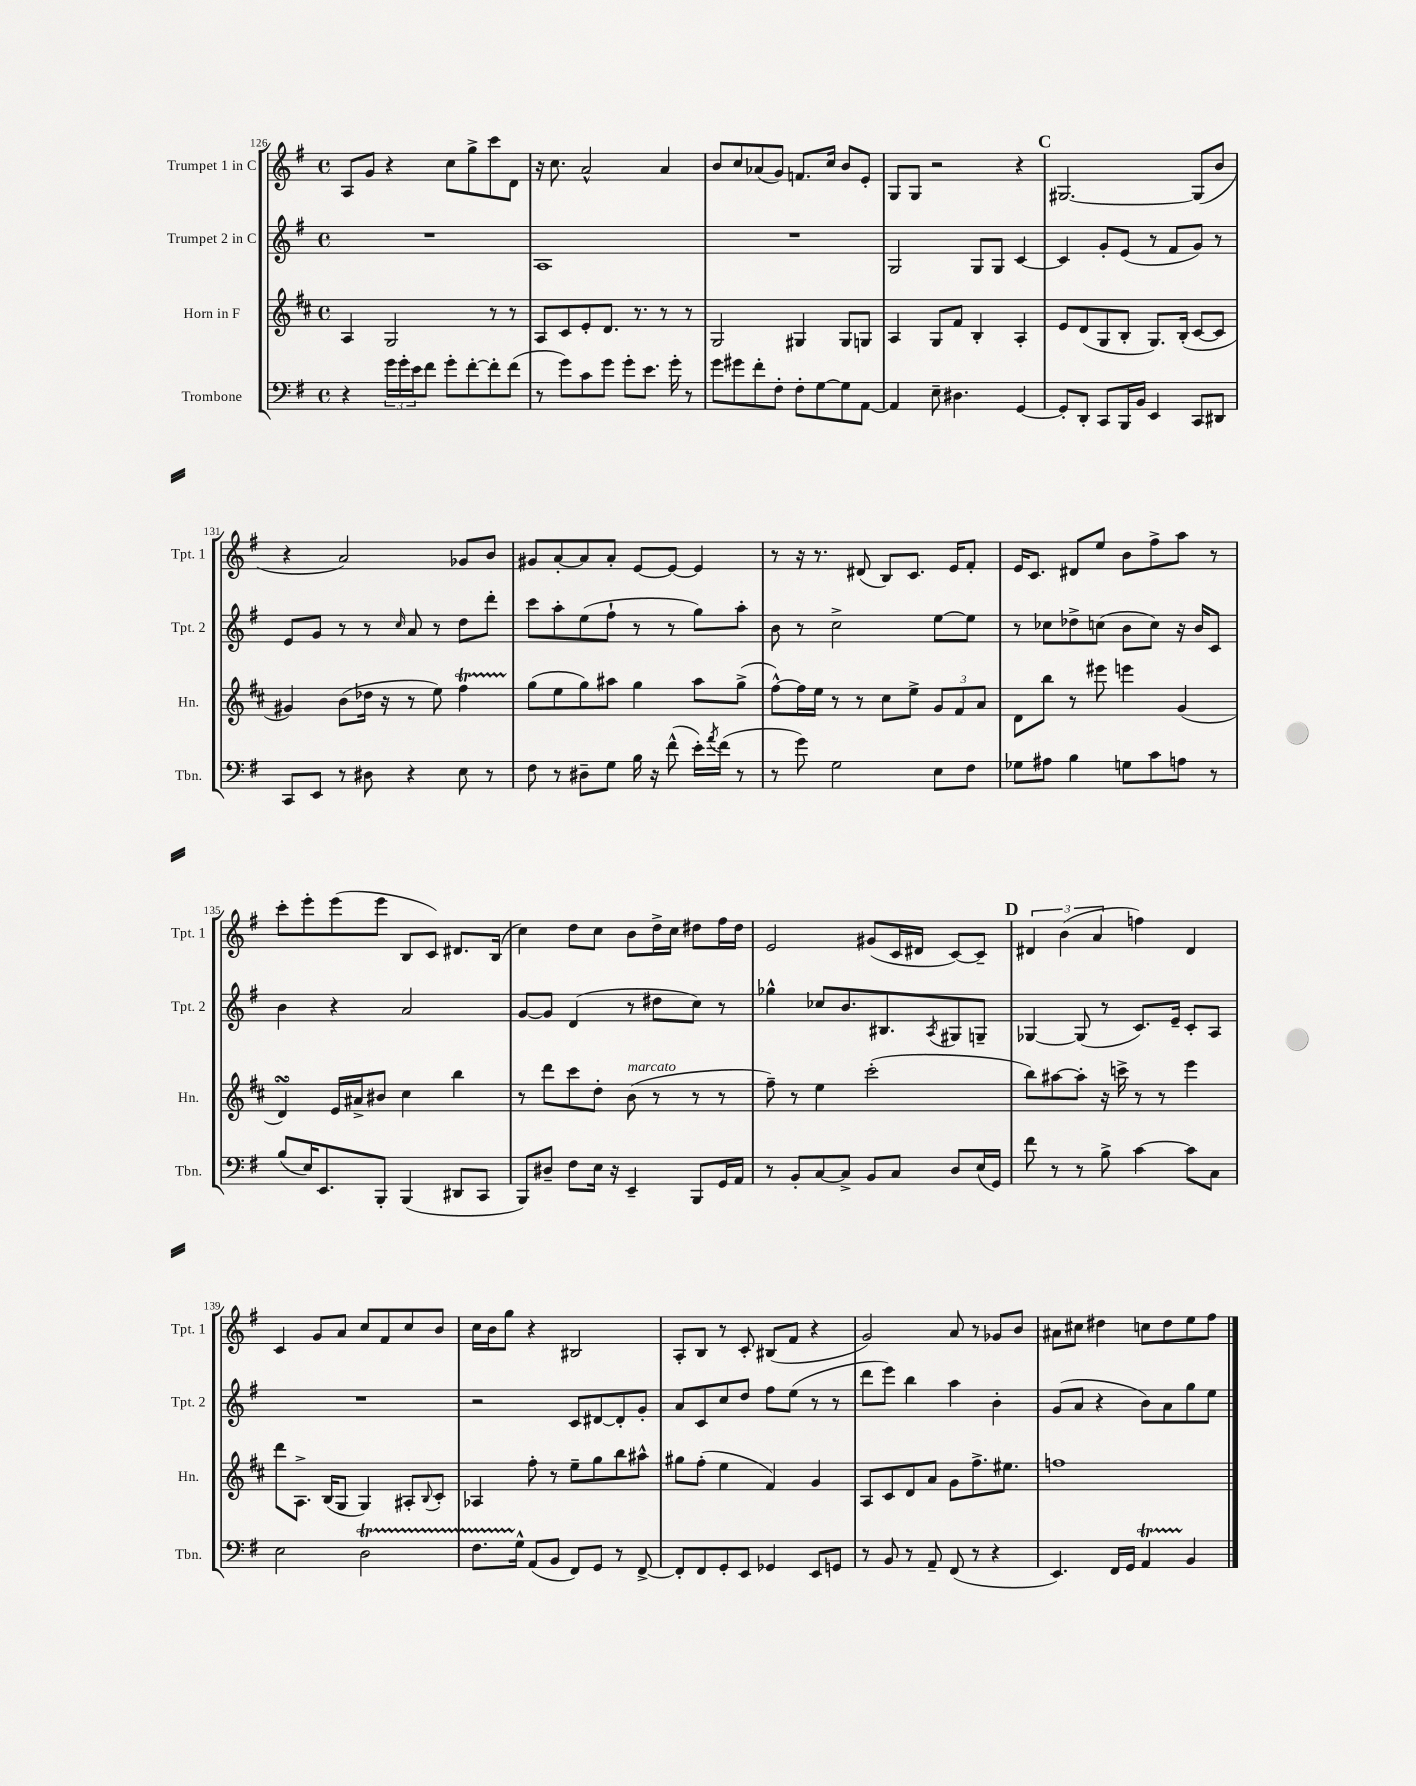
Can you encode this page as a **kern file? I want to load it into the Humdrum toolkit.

**kern	**kern	**kern	**kern
*staff4	*staff3	*staff2	*staff1
*clefF4	*clefG2	*clefG2	*clefG2
*k[f#]	*k[f#c#]	*k[f#]	*k[f#]
*M4/4	*M4/4	*M4/4	*M4/4
*met(c)	*met(c)	*met(c)	*met(c)
4r	4A	1r	8A
.	.	.	8g
24g	2G	.	4r
24g'	.	.	.
24e	.	.	.
8f#	.	.	.
8g'	.	.	8cc
[8f#'	.	.	8gg^
8f#']	8r	.	8ccc
(8f#	8r	.	8d
=	=	=	=
8r	8A	1A	16r
.	.	.	8.cc
8g)	8c#	.	.
8c	8e'	.	2a^^
8g	8.d	.	.
8g'	.	.	.
.	8.r	.	.
8.e	.	.	.
.	8r	.	4a
16g'	.	.	.
8r	8r	.	.
=	=	=	=
8g	2G	1r	8b
8g#	.	.	8cc
8f#'	.	.	(8a-
8F#'	.	.	8g)
8F#'	4G#	.	8.f
[8G	.	.	.
.	.	.	16cc
8G]	8G#	.	8b
[8AA	8G	.	8e'
=	=	=	=
4AA]	4A	2G	8G
.	.	.	8G
8E~	8G	.	2r
4.D#	8f#	.	.
.	4B'	8G	.
.	.	8G	.
[4GG	4A'	[4c	4r
=	=	=	=
8GG']	8e	4c]	[2.G#
8DD'	(8d	.	.
8CC	8G	8g'	.
16BBB	8B'	(8e	.
16BB	.	.	.
4EE	8.G)	8r	.
.	.	8f#	.
.	(16B'	.	.
8CC	[8c#	8g)	(8G#]
8DD#	8c#]	8r	8b
=	=	=	=
8CC	4g#)	8e	4r
8EE	.	8g	.
8r	(8b	8r	2a)
8D#	16dd-	8r	.
.	16r	.	.
.	.	16qqcc	.
4r	8r	8a	.
.	8ee)	8r	.
8E	4ff#	8dd	8g-
8r	.	8ddd'	8b
=	=	=	=
8F#	(8gg	8ccc	8g#
8r	8ee	8aa'	[8a'
8D#~	8gg)	(8ee	8a]
8G	8aa#	8ff#`	8a'
16B	4gg	8r	[8e
16r	.	.	.
(8f#^^	.	8r	8e_
16e')	8aa#	8gg)	4e]
8qa	.	.	.
(16f#	.	.	.
8r	(8gg^	8aa'	.
=	=	=	=
8r	[8ff#^^)	8b	8r
8g)	16ff#]	8r	16r
.	16ee	.	8.r
2G	8r	2cc^	.
.	8r	.	(8d#
.	8cc#	.	8B)
.	8ee^	.	8.c
8E	12g	[8ee	.
.	.	.	16e
.	12f#	.	.
8F#	.	8ee]	8f#'
.	12a	.	.
=	=	=	=
8G-	8d	8r	16e
.	.	.	8.c
8A#	8bb	8cc-	.
4B	8r	8dd-^	8d#
.	8eee#	(8cc	8ee
8G	4eee	8b	8b
8c	.	8cc)	8ff#^
8A	(4g	16r	8aa
.	.	16b	.
8r	.	8c	8r
=	=	=	=
(8B	4d)	4b	8ccc'
16E)	.	.	8eee'
8.EE	.	.	.
.	16e	4r	(8eee
.	16a#^	.	.
8BBB'	8b#	.	8eee
(4BBB	4cc#	2a	8B
.	.	.	8c)
8DD#	4bb	.	8.d#
8CC	.	.	.
.	.	.	(16B
=	=	=	=
8BBB)	8r	[8g	4cc)
8D#~	8ddd	8g]	.
8F#	8ccc#	(4d	8dd
16E	8dd'	.	8cc
16r	.	.	.
4EE~	(8b	8r	8b
.	8r	8dd#	16dd^
.	.	.	16cc
8BBB	8r	8cc)	8dd#
16GG	8r	8r	16ff#
16AA	.	.	16dd#
=	=	=	=
8r	8ff#~)	4gg-^^	2e
8BB'	8r	.	.
[8C	4ee	8cc-	.
8C^]	.	8.b	.
8BB	(2ccc#'	.	(8g#
.	.	8.B#	.
8C	.	.	16c
.	.	.	16d#
.	.	8qA	.
8D	.	8G#	[8c)
(16E	.	8G~	8c~]
16GG)	.	.	.
=	=	=	=
8f#	8bb)	[4G-	6d#
8r	[8aa#	.	.
.	.	.	(6b
8r	8aa#']	(8G-]	.
.	.	.	6a
8B^	16r	8r	.
.	16ccc^	.	.
[4c	8r	8.c)	4ff)
.	8r	.	.
.	.	16e~	.
8c]	4eee	8c'	4d#
8C	.	8A	.
=	=	=	=
2E	8ddd	1r	4c
.	8.A^	.	.
.	.	.	8g
.	(16B	.	.
.	8G	.	8a
2D	4G)	.	8cc
.	.	.	8f#
.	8A#'	.	8cc
.	8qqB	.	.
.	8c#'	.	8b
=	=	=	=
8.F#	4A-	2r	16cc
.	.	.	16b
.	.	.	8gg
16G^^	.	.	.
(8AA	8ff#'	.	4r
8BB	8r	.	.
8FF#)	8ee~	8c	2B#
8GG	8gg	[8d#	.
8r	8bb	8d#']	.
[8FF#^	8aa#^^	8g'	.
=	=	=	=
8FF#']	8gg#	8a	8A'
8FF#	(8ff#'	8c	8B
8GG'	4ee	8cc	8r
8EE	.	8dd	8c'
4GG-	4f#)	8ff#	(8B#
.	.	(8ee	8f#
8EE	4g	8r	4r
8GG	.	8r	.
=	=	=	=
8r	8A	8ddd	2g)
8BB	8c#	8eee)	.
8r	8d	4bb	.
8AA~	8a	.	.
(8FF#	8g	4aa	8a
8r	8.ff#^	.	8r
4r	.	4b'	8g-
.	8.ee#	.	.
.	.	.	8b
=	=	=	=
4.EE)	1ff	(8g	8a#
.	.	8a	8cc#
.	.	4r	4dd#
16FF#	.	.	.
16GG	.	.	.
4AA	.	8b)	8cc
.	.	8a	8dd#
4BB	.	8gg	8ee
.	.	8ee	8ff#
==	==	==	==
*-	*-	*-	*-
